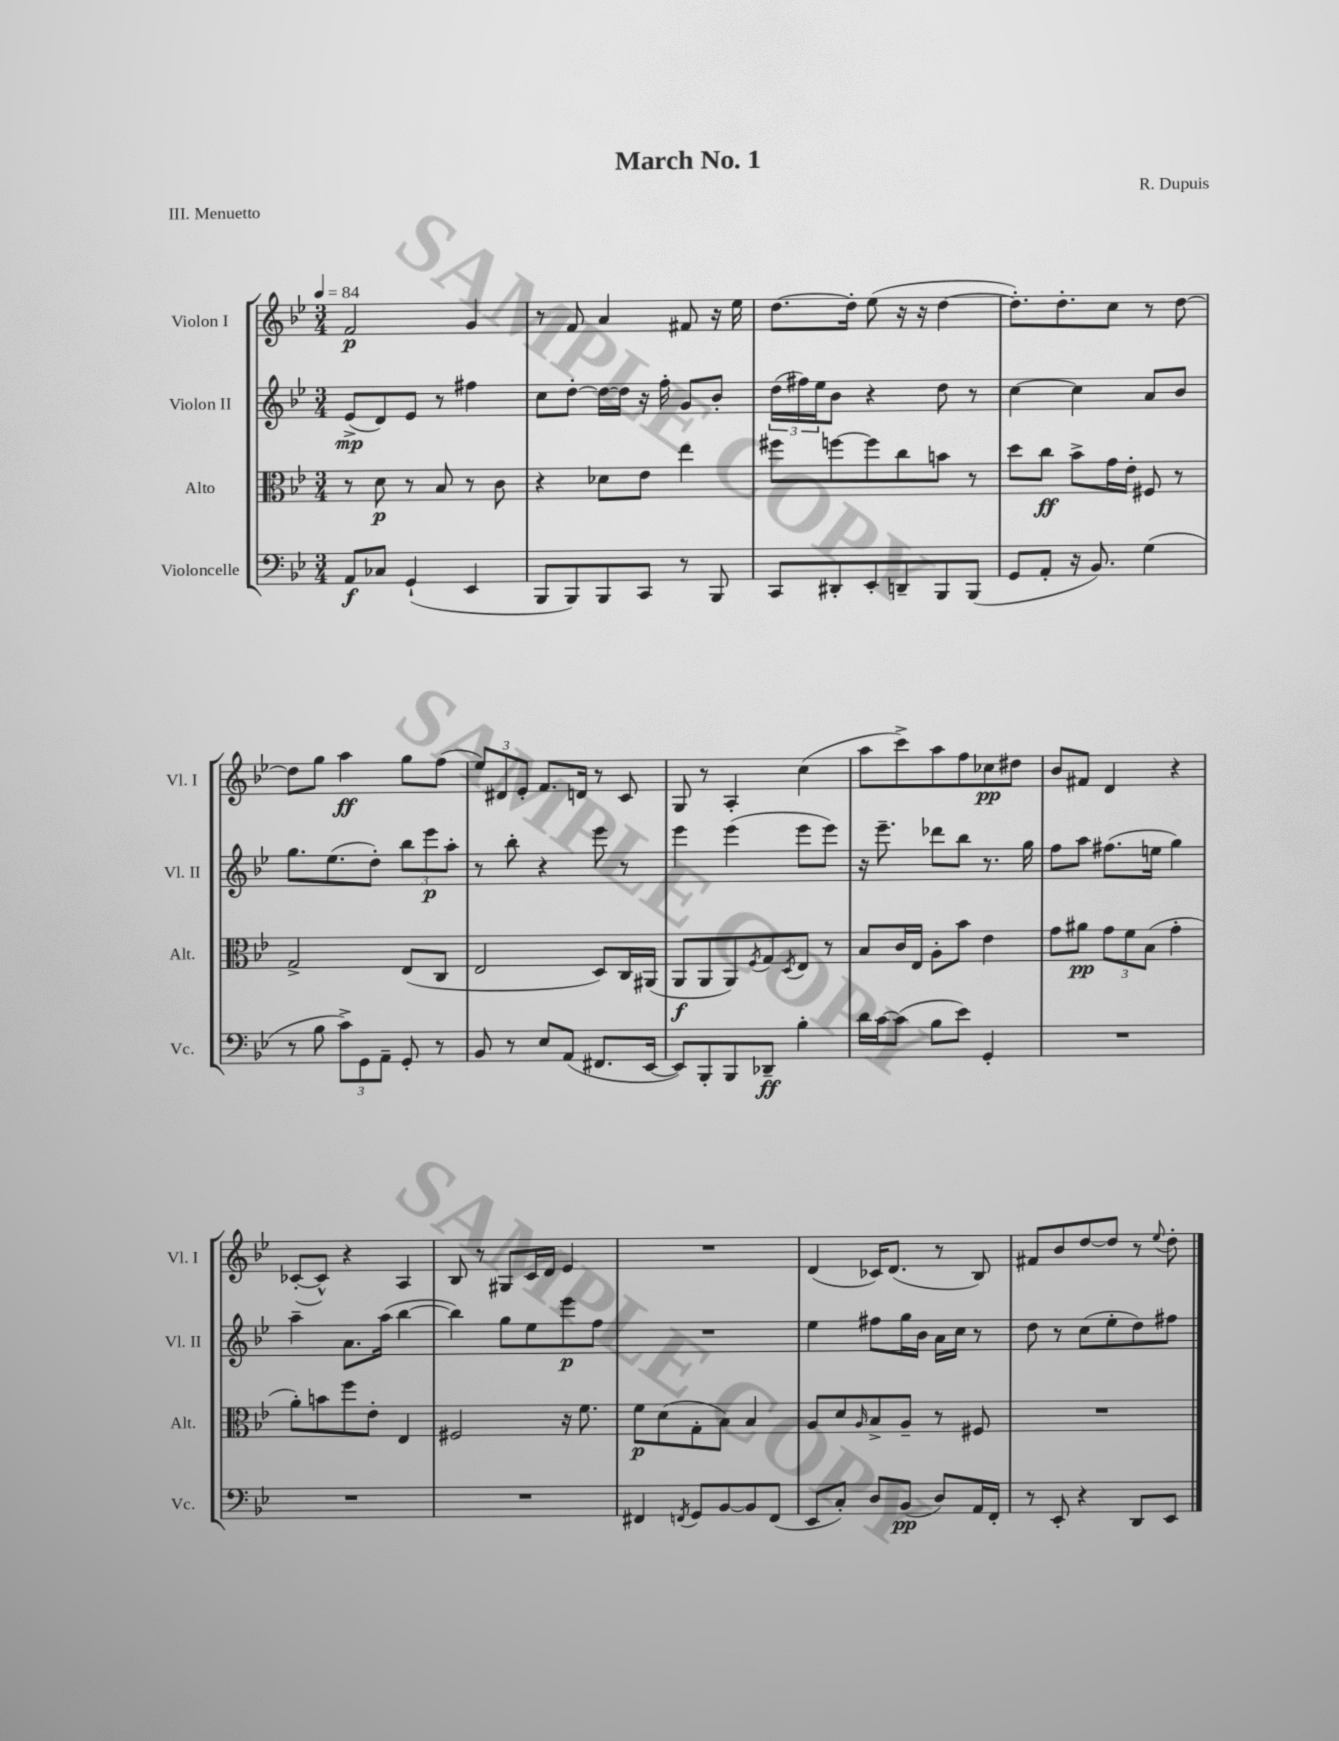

**kern	**kern	**kern	**kern
*staff4	*staff3	*staff2	*staff1
*clefF4	*clefC3	*clefG2	*clefG2
*k[b-e-]	*k[b-e-]	*k[b-e-]	*k[b-e-]
*M3/4	*M3/4	*M3/4	*M3/4
*MM84	*MM84	*MM84	*MM84
8AA/L	8r	(8e-^/L	2f/
8C-/J	8d\	8d/)	.
(4GG`/	8r	8e-/J	.
.	8B-/	8r	.
4EE-/	8r	4ff#\	4g/
.	8c\	.	.
=	=	=	=
8BBB-/L	4r	8cc\L	8r
8BBB-/)	.	[8dd'\J	8f/
8BBB-/	8d-\L	16dd\_LL	4a/
.	.	16dd\]JJ	.
8CC/J	8e-\J	16r	.
.	.	16ff'\	.
8r	4ee-\	8g/L	8f#/
8BBB-/	.	8b-'/J	16r
.	.	.	16ee-\
=	=	=	=
8CC/L	8ff#\L	(24dd\LL	[8.dd\L
.	.	24ff#\)	.
.	.	24ee-\J	.
8DD#'/	[8ff\	8b-\J	.
.	.	.	16dd'\]Jk
8EE-'/	8ff\]	4r	(8ee-\
8DD~/	8cc\	.	16r
.	.	.	16r
8BBB-/	8b\J	8dd\	[4dd\
(8BBB-/J	8r	8r	.
=	=	=	=
8GG/L	8dd\L	[4cc\	8.dd'\]L)
8AA'/J	8cc\J	.	.
.	.	.	8.dd'\
16r	8b-^\L	4cc\]	.
8.BB-/)	.	.	.
.	16g\L	.	8cc\J
.	16e-'\JJ	.	.
(4G\	8F#/	8a/L	8r
.	8r	8b-/J	[8dd\
=	=	=	=
8r	2G^/	8.gg\L	8dd\]L
8B-\	.	.	8gg\J
.	.	(8.ee-\	.
12c^\L)	.	.	4aa\
12GG\	.	.	.
.	.	8dd'\J)	.
12AA~\J	.	.	.
8GG'/	(8E-/L	12bb-\L	8gg\L
.	.	12eee-\	.
8r	8C/J	.	(8ff\J
.	.	12aa'\J	.
=	=	=	=
8BB-/	2E-/	8r	12ee-/L)
.	.	.	12d#/
8r	.	8bb-'\	.
.	.	.	12e-'/J
8E-/L	.	4r	8.f/L
(8AA/J	.	.	.
.	.	.	16d/Jk
8.FF#/L	8D/L)	8eee-\	8r
.	16C/L	8r	8c/
[16EE-/Jk	(16AA#/JJ	.	.
=	=	=	=
8EE-/]L)	8AA/L	4eee-\	8G/
8BBB-'/	8AA/	.	8r
8BBB-/	8AA/)	(4eee-\	4A'/
.	8qF/	.	.
8DD-~/J	8G/	.	.
.	8qD/	.	.
4B-'\	8E-/J	8eee-\L	(4cc\
.	8r	8eee-\J)	.
=	=	=	=
16d\LL	8B-/L	16r	8aa\L
[16c\J	.	8.eee-~\	.
(8c\]J	16c/L	.	8ccc^\)
.	16E-/JJ	.	.
8B-\L	8A'\L	8ddd-\L	8aa\
8e-\J)	8b-\J	8bb-\J	8ff\
4GG'/	4e-\	8.r	8cc-\
.	.	.	8dd#\J
.	.	16gg\	.
=	=	=	=
2.r	8g\L	8ff\L	8b-/L
.	8a#\J	8aa\J	8f#/J
.	12g\L	(8.ff#\L	4d/
.	12f\	.	.
.	(12B-\J	.	.
.	.	16ee\Jk	.
.	4g'\	4gg\)	4r
=	=	=	=
2.r	8a'\L)	4aa~\	([8c-'/L
.	8b\	.	8c-^^/]J)
.	8ff\	8.a\L	4r
.	8e-'\J	.	.
.	.	(16aa\Jk	.
.	4E-/	[4bb-\	4A/
=	=	=	=
2.r	2F#/	4bb-\])	8B-/
.	.	.	8r
.	.	8gg\L	8G#/L
.	.	8ee-\	16c/L
.	.	.	16d/JJ
.	16r	8eee-\	4e-/
.	8.f\	.	.
.	.	8ff\J	.
=	=	=	=
4FF#/	8f\L	2.r	2.r
.	(8d\	.	.
8qFF/	.	.	.
8GG/L	8G'\	.	.
[8BB-/	8B-\J)	.	.
8BB-/]	4B-/	.	.
(8FF/J	.	.	.
=	=	=	=
8EE-/L	8A/L	4ee-\	(4d/
8C'/J)	8d/	.	.
.	16qqA/	.	.
8D/L	8B-^/	8ff#\L	16c-/LK)
.	.	.	(8.d/J
(8BB-/J	8A~/J	16gg\L	.
.	.	16b-\JJ	.
8D/L)	8r	16a\LL	8r
.	.	16cc\JJ	.
16AA/L	8F#/	8r	8B-/)
16FF'/JJ	.	.	.
=	=	=	=
8r	2.r	8dd\	8f#/L
8EE-'/	.	8r	8b-/
4r	.	(8cc\L	[8dd/
.	.	8ee-'\	8dd/]J
8DD/L	.	8dd\)	8r
.	.	.	8qqee-/
8EE-/J	.	8ff#\J	8dd'\
==	==	==	==
*-	*-	*-	*-
